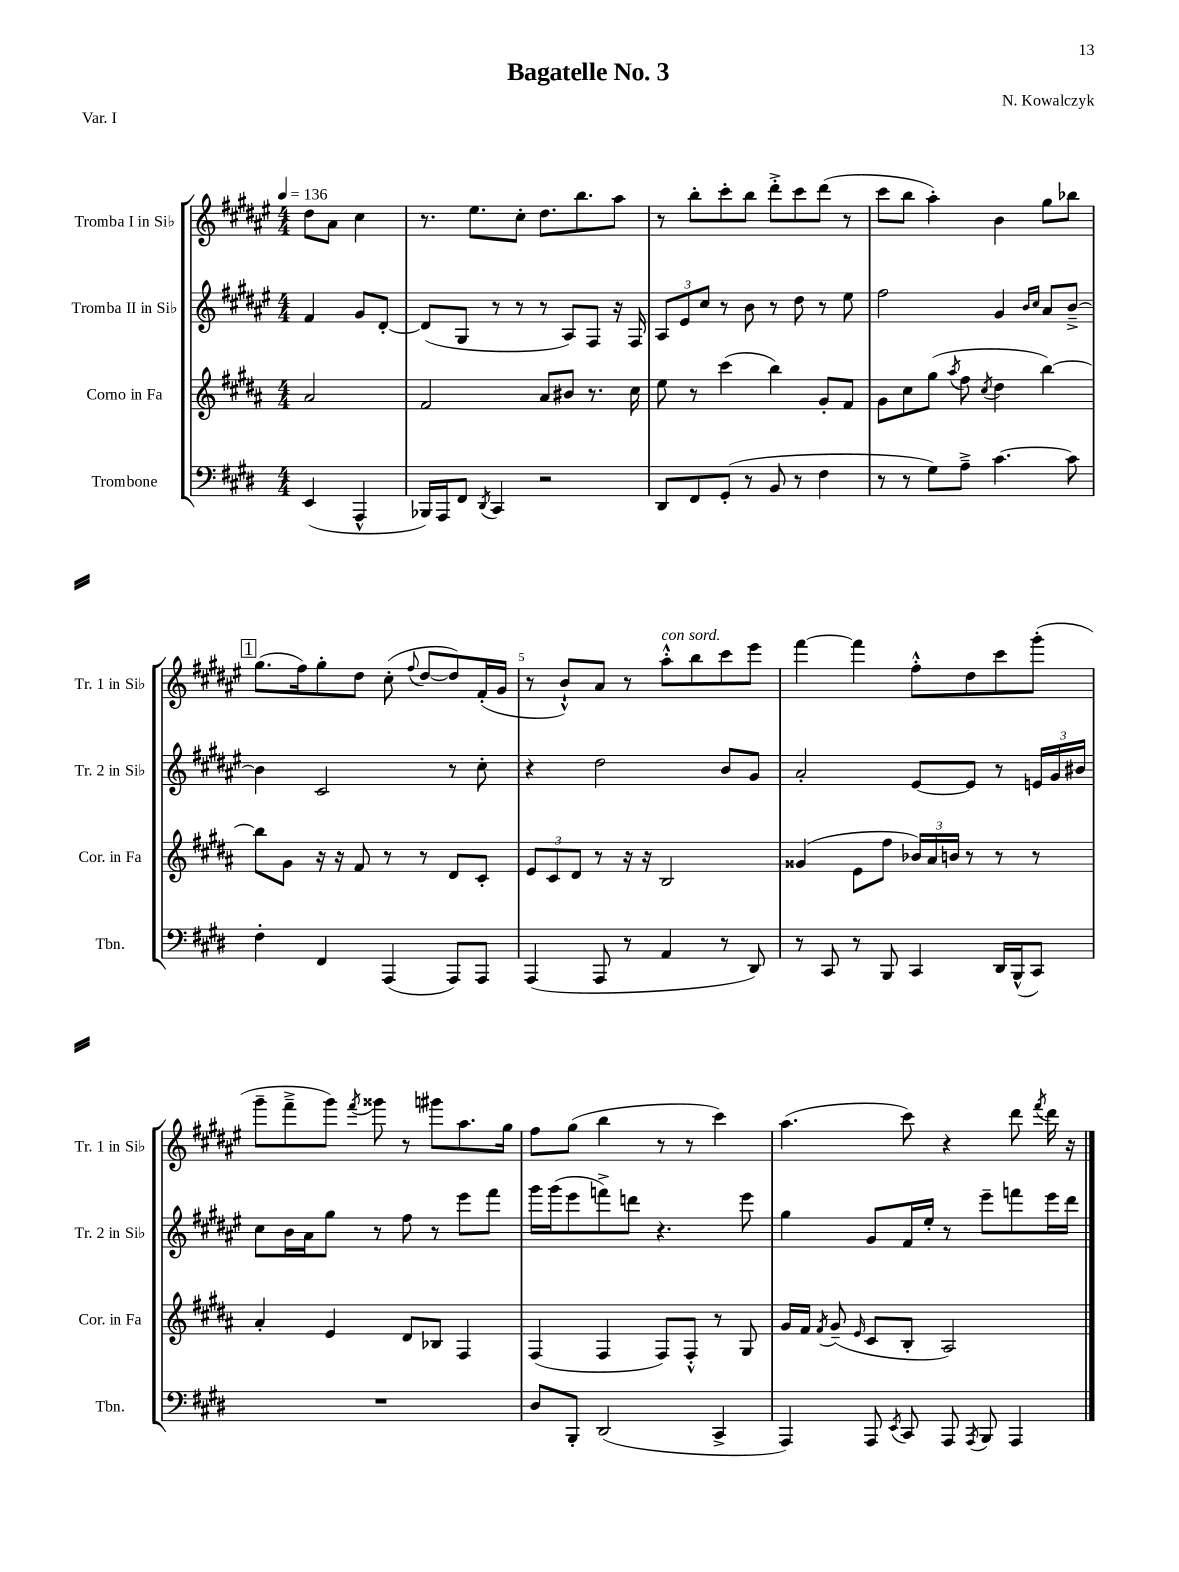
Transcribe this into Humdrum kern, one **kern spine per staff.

**kern	**kern	**kern	**kern
*part4	*part3	*part2	*part1
*staff4	*staff3	*staff2	*staff1
*I"Trombone	*I"Corno in Fa	*I"Tromba II in Si♭	*I"Tromba I in Si♭
*I'Tbn.	*I'Cor. in Fa	*I'Tr. 2 in Si♭	*I'Tr. 1 in Si♭
*clefF4	*clefG2	*clefG2	*clefG2
*k[f#c#g#d#]	*k[f#c#g#d#a#]	*k[f#c#g#d#a#e#]	*k[f#c#g#d#a#e#]
*M4/4	*M4/4	*M4/4	*M4/4
*MM136	*MM136	*MM136	*MM136
=	=	=	=
(4EE/	2a#/	4f#/	8dd#\L
.	.	.	8a#\J
4AAA^^/	.	8g#/L	4cc#\
.	.	[8d#'/J	.
=1	=1	=1	=1
16BBB-X/LL)	2f#/	(8d#/L]	8.r
16AAA/J	.	.	.
8FF#/J	.	8G#/J	.
.	.	.	8.ee#\L
8qDD#/	.	.	.
4CC#/	.	8r	.
.	.	8r	8cc#'\J
2r	8a#/L	8r	8.dd#\L
.	8b#X/J	8A#/L)	.
.	.	.	8.bb\
.	8.r	8F#/J	.
.	.	16r	8aa#\J
.	16cc#\	16F#/	.
=2	=2	=2	=2
8DD#/L	8ee\	12A#/L	8r
.	.	12e#/	.
8FF#/	8r	.	8bb'\L
.	.	12cc#/J	.
(8GG#'/J	(4ccc#\	8r	8ccc#'\
8r	.	8b\	8bb\J
8BB/	4bb\)	8r	8ddd#'^\L
8r	.	8dd#\	8ccc#\
4F#\	8g#'/L	8r	(8ddd#\J
.	8f#/J	8ee#\	8r
=3	=3	=3	=3
8r	8g#\L	2ff#\	8ccc#\L
8r	8cc#\	.	8bb\J
8G#\L)	(8gg#\J	.	4aa#'\)
.	8qaa#/	.	.
8A~^\J	8ff#\	.	.
.	8qcc#/	.	.
[4.c#\	4dd#\	4g#/	4b\
.	.	16qqb/LL	.
.	.	16qqcc#/JJ	.
.	[4bb\)	8a#/L	8gg#\L
8c#\]	.	[8b~^/J	8bb-X\J
!!LO:LB:g=z
!!LO:REH:place=s1:t=1
=4	=4	=4	=4
4F#'\	8bb\L]	4b\]	(8.gg#\L
.	8g#\J	.	.
.	.	.	16ff#\k)
4FF#/	16r	2c#/	8gg#'\
.	16r	.	.
.	8f#/	.	8dd#\J
(4AAA/	8r	.	(8cc#'\
.	.	.	8qqff#/
.	8r	.	[8dd#/L
8AAA/L)	8d#/L	8r	8dd#/])
8AAA/J	8c#'/J	8cc#'\	(16f#'/L
.	.	.	16g#/JJ
=5	=5	=5	=5
(4AAA/	12e/L	4r	8r
.	12c#/	.	.
.	.	.	8b`^^/L)
.	12d#/J	.	.
8AAA/	8r	2dd#\	8a#/J
8r	16r	.	8r
.	16r	.	.
!	!	!	!LO:TX:a:i:t=con sord.
4AA/	2B/	.	8aa#'^^\L
.	.	.	8bb\
8r	.	8b/L	8ccc#\
8DD#/)	.	8g#/J	8eee#\J
=6	=6	=6	=6
8r	(4g##X/	2a#'/	[4fff#\
8CC#/	.	.	.
8r	8e\L	.	4fff#\]
8BBB/	8ff#\J	.	.
4CC#/	24b-X/LL)	[8e#/L	8ff#'^^\L
.	24a#/	.	.
.	24bn/JJ	.	.
.	8r	8e#/J]	8dd#\
16DD#/LL	8r	8r	8ccc#\
(16BBB^^/J	.	.	.
8CC#/J)	8r	24en/LL	(8ggg#'\J
.	.	24g#/	.
.	.	24b#X/JJ	.
!!LO:LB:g=z
=7	=7	=7	=7
1r	4a#'/	8cc#\L	8ggg#~\L
.	.	16b\L	8fff#~^\
.	.	16a#\J	.
.	4e/	8gg#\J	8ggg#\J)
.	.	.	8qfff#/
.	.	8r	8ggg##X\
.	8d#/L	8ff#\	8r
.	8B-X/J	8r	8ggg#X\L
.	4F#/	8eee#\L	8.aa#\
.	.	8fff#\J	.
.	.	.	16gg#\Jk
=8	=8	=8	=8
8D#/L	(4F#/	16ggg#\LL	8ff#\L
.	.	(16ggg#\J	.
8BBB'/J	.	8eee#\	(8gg#\J
(2DD#/	4F#/	8fffn^\)	4bb\
.	.	8dddn\J	.
.	8F#/L)	4.r	8r
.	8F#'^^/J	.	8r
4CC#^/	8r	.	4ccc#\)
.	8G#/	8eee#\	.
=9	=9	=9	=9
4AAA/)	16g#/LL	4gg#\	(4.aa#\
.	16f#/JJ	.	.
.	8qf#/	.	.
.	(8g#~/	.	.
.	16qqe/	.	.
8AAA/	8c#/L	8g#/L	.
8qEE/	.	.	.
8CC#/	8B'/J	16f#/L	8ccc#\)
.	.	16ee#'/JJ	.
8AAA/	2A#/)	8r	4r
8qAAA/	.	.	.
8BBB/	.	8eee#~\L	.
4AAA/	.	8fffn\	8ddd#\
.	.	.	8qfff#/
.	.	16eee#\L	16ddd#\
.	.	16ddd#\JJ	16r
==	==	==	==
*-	*-	*-	*-
